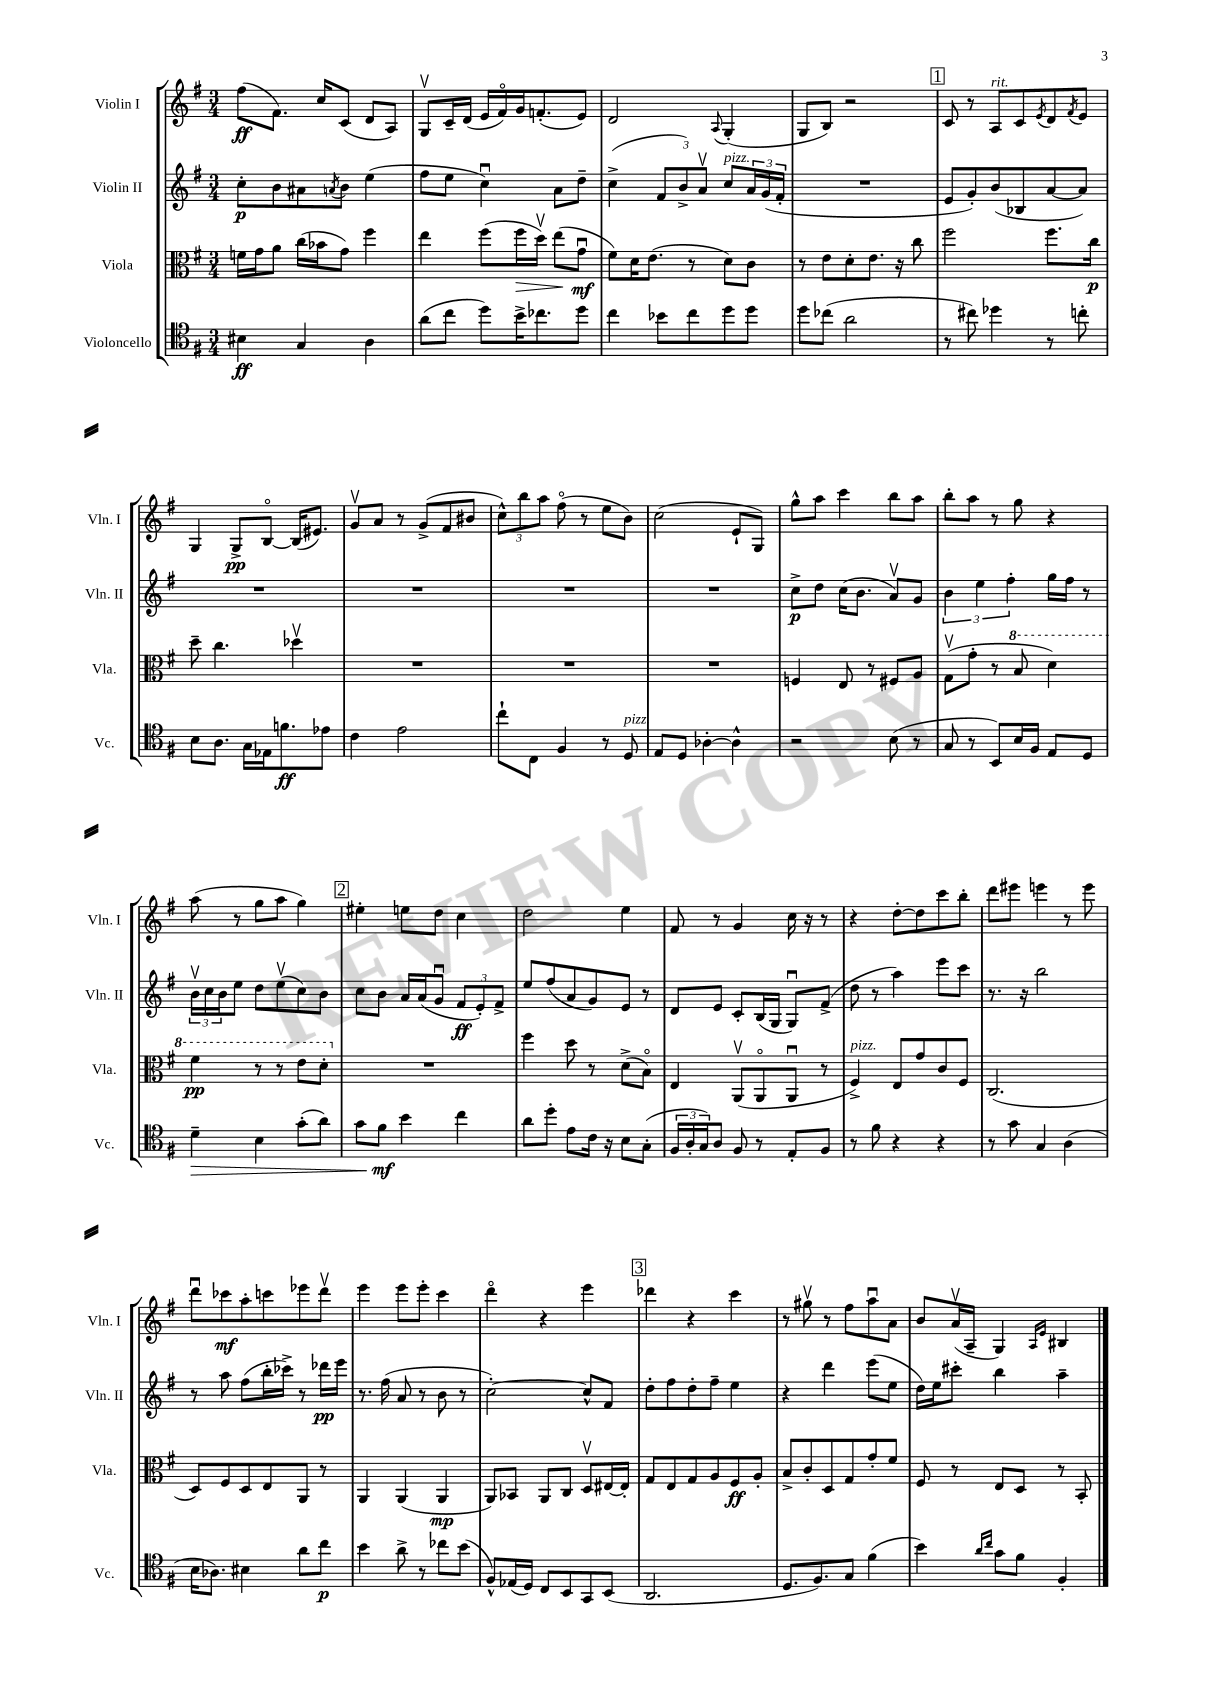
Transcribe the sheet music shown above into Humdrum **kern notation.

**kern	**kern	**kern	**kern
*staff4	*staff3	*staff2	*staff1
*clefC4	*clefC3	*clefG2	*clefG2
*k[f#]	*k[f#]	*k[f#]	*k[f#]
*M3/4	*M3/4	*M3/4	*M3/4
4B#	16f	8cc'	(8ff#
.	16g	.	.
.	8a	8b	8.f#)
4G	(16cc	8a#	.
.	16b-	.	16cc
.	.	8qa	.
.	8g)	8b	(8c
4A	4ff#	(4ee	8d
.	.	.	8A)
=	=	=	=
(8a	4ee	8ff#	8Gv
8cc	.	8ee	16c~
.	.	.	(16d
8dd)	(8ff#	4ccu)	16e
.	.	.	16f#o)
16b^	16ff#	.	16g
8.cc-	16ddv)	.	(8.f'
.	(8ee	8a	.
8dd	8gu	8dd~	8e)
=	=	=	=
4cc	8f#)	(4cc^	2d
.	16d	.	.
.	(8.e	.	.
8b-	.	12f#	.
.	.	12b^)	.
8cc	8r	.	.
.	.	12av	.
.	.	.	8qqA
8dd	8d)	8cc	(4G'
8dd	8c	24a	.
.	.	(24g	.
.	.	24f#'	.
=	=	=	=
8dd	8r	2.r	8G
(8cc-	8e	.	8B)
2a	8d'	.	2r
.	8.e	.	.
.	16r	.	.
.	8cc	.	.
=	=	=	=
8r	2ff#	8e	8c
8cc#)	.	8g')	8r
4dd-	.	(8b	8A
.	.	8B-	8c
.	.	.	8qe
8r	8.ff#	[8a	8d
.	.	.	8qf#
8cc'	.	8a])	8e
.	16cc	.	.
=	=	=	=
8B	8dd~	2.r	4G
8.A	4.cc	.	.
.	.	.	8G^
16G	.	.	.
16E-	.	.	[8Bo
8.f	.	.	.
.	4dd-v	.	(16B]
.	.	.	8.e#)
8e-	.	.	.
=	=	=	=
4c	2.r	2.r	8gv
.	.	.	8a
2e	.	.	8r
.	.	.	(8g^
.	.	.	8f#
.	.	.	8b#
=	=	=	=
8cc`	2.r	2.r	12cc^^)
.	.	.	12bb
8C	.	.	.
.	.	.	12aa
4F#	.	.	(8ff#o
.	.	.	8r
8r	.	.	8ee
8D	.	.	8b)
=	=	=	=
8E	2.r	2.r	(2cc
8D	.	.	.
[4A-'	.	.	.
4A-^^]	.	.	8e`
.	.	.	8G)
=	=	=	=
2r	4F	8cc^	8gg^^
.	.	8dd	8aa
.	8E	(16cc	4ccc
.	.	8.b	.
.	8r	.	.
(8B	8F#	8av)	8bb
8r	8A	8g	8aa
=	=	=	=
8G	(8Gv	6b	8bb'
8r	8g'	.	8aa
.	.	6ee	.
8BB)	8r	.	8r
.	.	6ff#'	.
16B	8b	.	8gg
16F#	.	.	.
8E	4dd)	16gg	4r
.	.	16ff#	.
8D	.	8r	.
=	=	=	=
4d~	4ff#	24bv	(8aa
.	.	24cc	.
.	.	24b	.
.	.	8ee	8r
4B	8r	8dd	8gg
.	8r	(8eev	8aa
(8g'	8ee	8cc)	4gg)
8a)	8dd'	8b	.
=	=	=	=
8g	2.r	8cc	4ee#'
8f#	.	8b	.
4b	.	16a	8ee
.	.	(16a	.
.	.	8gu	8dd
4cc	.	12f#	4cc
.	.	12e')	.
.	.	12f#^	.
=	=	=	=
8a	4ff#	8ee	2dd
8dd'	.	(8ff#	.
8e	8dd	8a	.
16c	8r	8g)	.
16r	.	.	.
8B	(8d^	8e	4ee
(8G'	8Bo)	8r	.
=	=	=	=
24F#	4E	8d	8f#
24A'	.	.	.
24G)	.	.	.
8A	.	8e	8r
8F#	(8AAv	8c'	4g
8r	8AAo	(16B	.
.	.	16G	.
8E'	8AAu	8Gu)	16cc
.	.	.	16r
8F#	8r	(8f#^	8r
=	=	=	=
8r	4F#^)	8dd	4r
8f#	.	8r	.
4r	8E	4aa)	[8dd'
.	8g	.	8dd]
4r	8c	8eee	8ccc
.	8F#	8ccc	8bb'
=	=	=	=
8r	(2.C	8.r	8ddd
8g	.	.	8eee#
.	.	16r	.
4G	.	2bb	4eee
(4A	.	.	8r
.	.	.	8eee
=	=	=	=
16B	8D)	8r	8dddu
8.A-)	.	.	.
.	8F#	8aa	8ccc-
4B#	8D	(8ff#	8aa'
.	8E	16bb'	8ccc
.	.	16ccc-^)	.
8a	8AA	8r	8eee-
8cc	8r	16ddd-	8dddv
.	.	16eee	.
=	=	=	=
4b	4AA	8.r	4eee
.	.	(16ff#	.
8a^	(4AA	8a	8eee
8r	.	8r	8eee'
8cc-	4AA	8b	4ccc
(8b	.	8r	.
=	=	=	=
8F#^^)	8AA)	[2cc')	4dddo
(16E-	8BB-	.	.
16D)	.	.	.
8C	8AA	.	4r
8BB	8C	.	.
8GG	8Dv	8cc^^]	4eee
(8BB	[16E#	8f#	.
.	16E#']	.	.
=	=	=	=
2.AA	8G	8dd'	4ddd-
.	8E	8ff#	.
.	8G	8dd'	4r
.	8A	8ff#~	.
.	8F#	4ee	4ccc
.	8A'	.	.
=	=	=	=
8.D	8B^	4r	8r
.	8c'	.	8gg#v
8.F#)	.	.	.
.	8D	4ddd	8r
8G	8G	.	8ff#
(4f#	8g'	(8eee	8aau
.	8f#	8ee	8a
=	=	=	=
4b)	8F#	16dd)	8b
.	.	16ee	.
.	8r	8ccc#'	(16av
.	.	.	16A~
16qqa	.	.	.
16qqcc	.	.	.
8g	8E	4bb	4G)
8f#	8D	.	.
.	.	.	16qqA
.	.	.	16qqe
4F#'	8r	4aa~	4B#
.	8BB'	.	.
==	==	==	==
*-	*-	*-	*-
